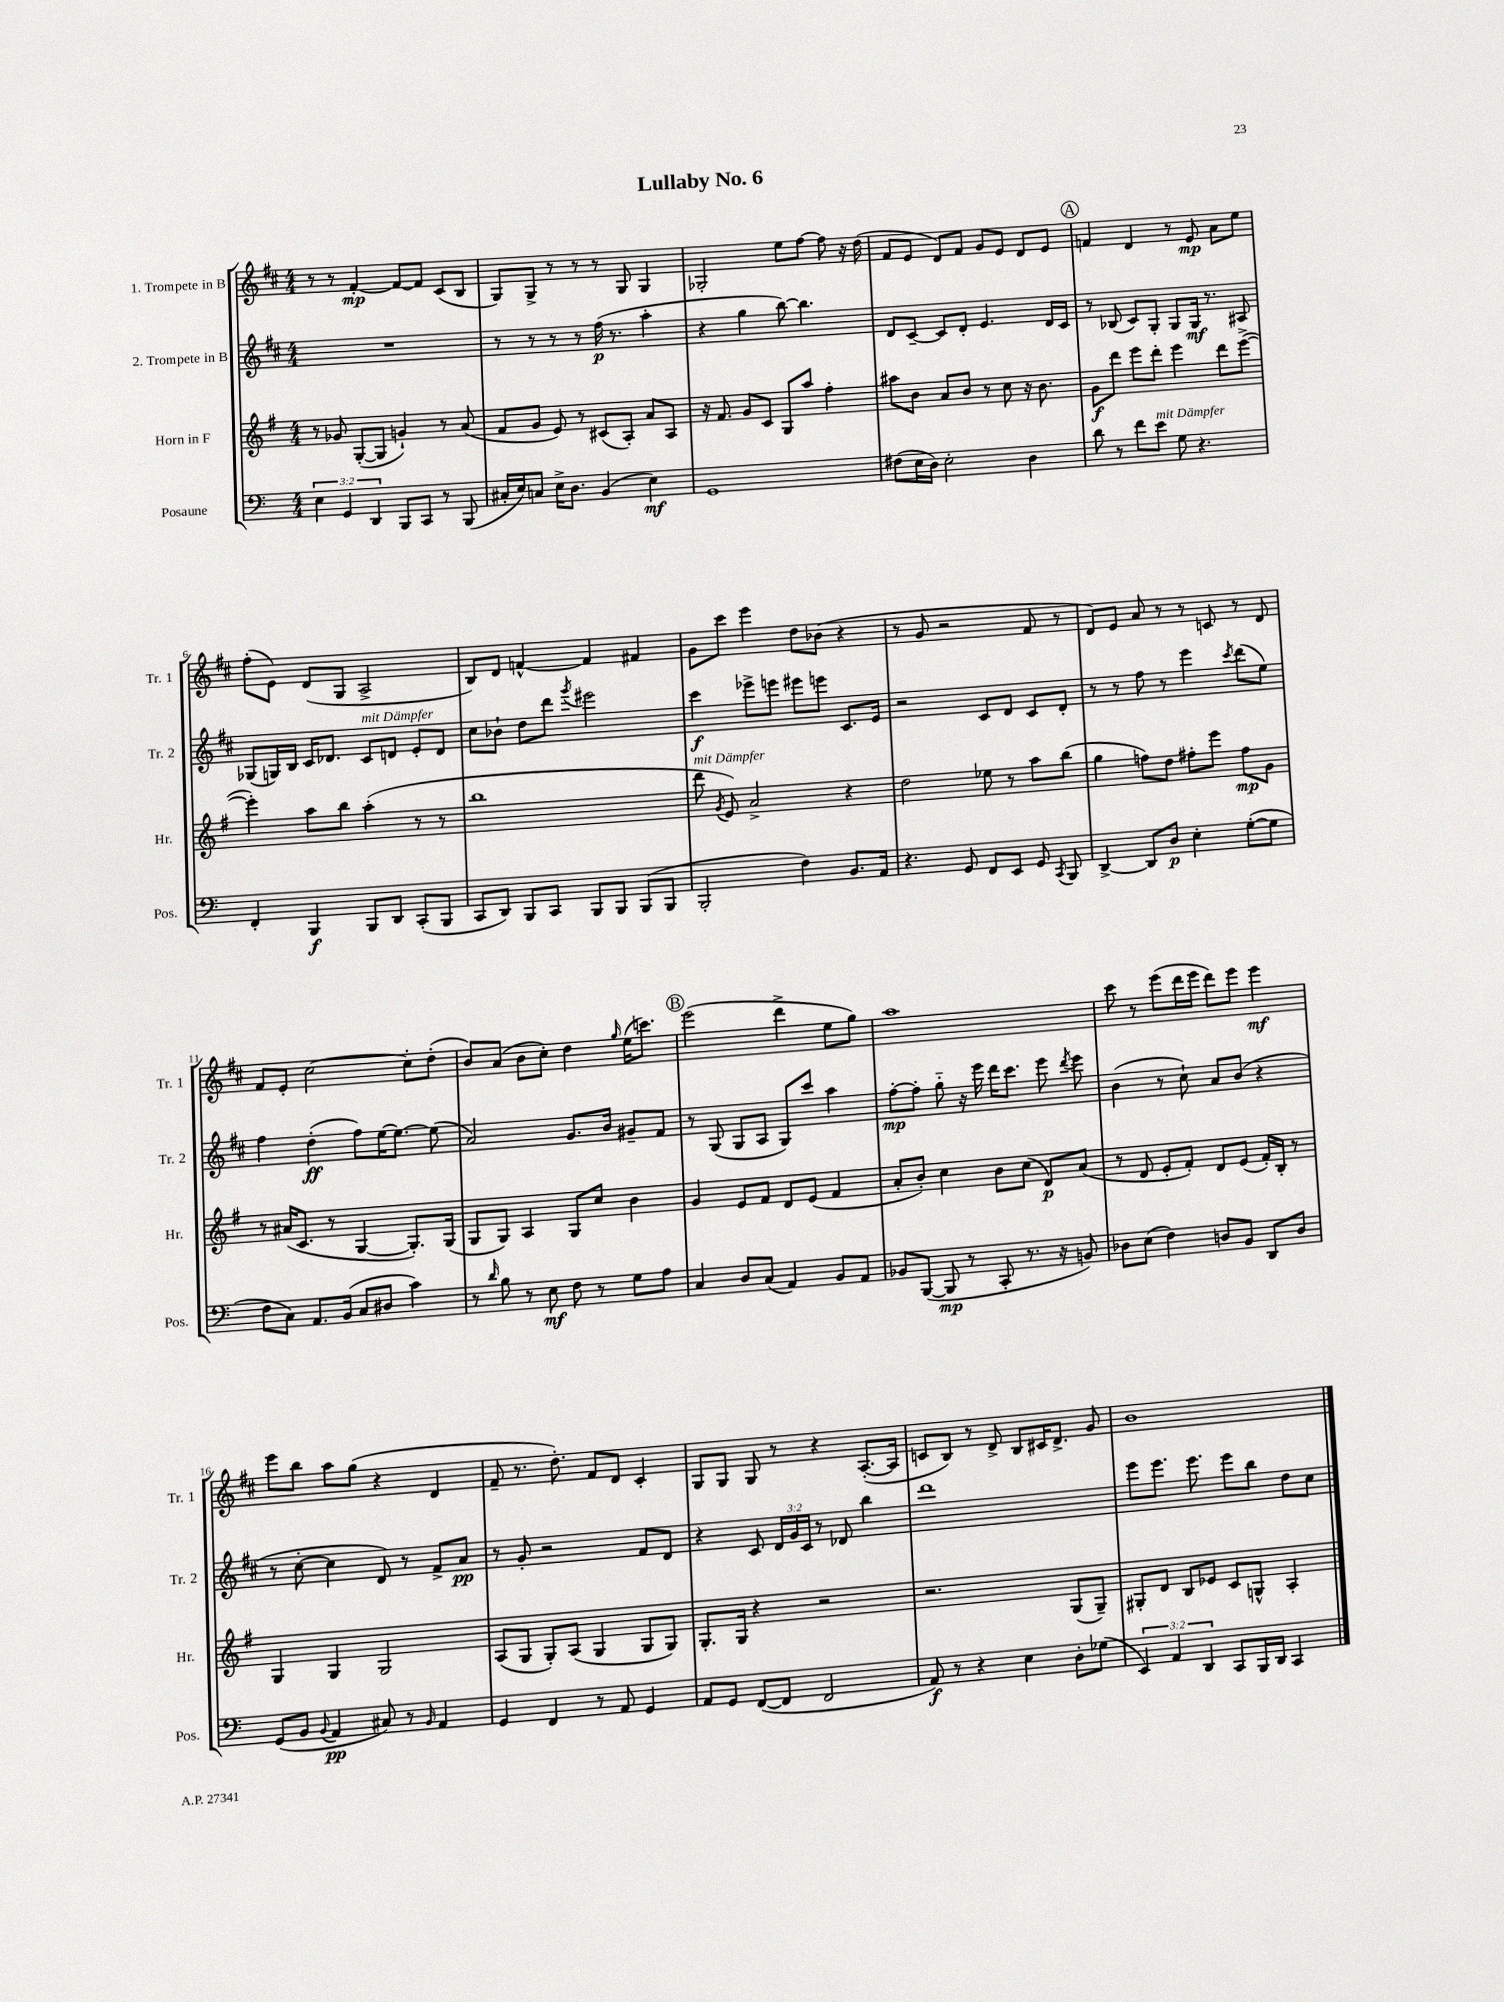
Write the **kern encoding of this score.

**kern	**kern	**kern	**kern
*staff4	*staff3	*staff2	*staff1
*clefF4	*clefG2	*clefG2	*clefG2
*k[]	*k[f#]	*k[f#c#]	*k[f#c#]
*M4/4	*M4/4	*M4/4	*M4/4
6E\	8r	1r	8r
.	8g-/	.	8r
6GG/	.	.	.
.	([8G'/L	.	[4f#'/
6DD/	.	.	.
.	8G/]J	.	.
8BBB/L	4g`/)	.	8f#/_L
8CC/J	.	.	8f#/]J
8r	8r	.	(8c#/L
(8BBB/	(8a/	.	8B/J
=	=	=	=
16C#'/LL	8f#/L	8r	8G/L)
16E/J)	.	.	.
8C/J	8g/J	8r	8G^/J
16E^\LK	8e/)	8r	8r
8.D\J	.	.	.
.	8r	8r	8r
(4BB/	(8c#/L	(16ff#\	8r
.	.	8.r	.
.	8A'/J)	.	8G/
4E\)	8a/L	4aa'\	4G/
.	8A/J	.	.
=	=	=	=
1GG	16r	4r	2G-'/
.	8.f#/	.	.
.	8g/L	4gg\	.
.	8c/J	.	.
.	8G/L	[8bb\)	8ee\L
.	8aa/J	4.bb\]	[8ff#\J
.	4ff#'\	.	8ff#\]
.	.	.	16r
.	.	.	(16dd\
=	=	=	=
(8F#\L	8aa#\L	8d/L	8f#/L
16E\L	8b\J	[8c#~/J	8e/J
16D\JJ)	.	.	.
2E'\	8a/L	8c#/]L	8d/L)
.	8b/J	8d'/J	8f#/J
.	8r	4.e/	8g/L
.	8cc\	.	8e/J
4D\	16r	.	8d/L
.	8.b\	.	.
.	.	16d/LL	8e/J
.	.	16c#/JJ	.
=	=	=	=
8d\	8g\L	8r	4f/
8r	8ddd\J	(8B-/	.
8f\L	8eee\L	8c#/L)	4d/
8e\J	8ddd'\J	8G'/J	.
8G\	4eee\	8G/L	8r
4.r	.	16G/Jk	8e/
.	.	8.r	.
.	8ddd\L	.	8a\L
.	([8eee^\J	8A#/	8ee\J
=	=	=	=
4FF'/	4eee'\])	(8G-/L	(8ff#'\L
.	.	16G/L)	8e\J)
.	.	16B/JJ	.
4BBB/	8aa\L	16c#/LK	(8d/L
.	.	8.d-/J	.
.	8bb\J	.	8G/J
8BBB/L	(4aa'\	8c#/L	2A^/
8DD/J	.	8d/J	.
(8CC'/L	8r	8e'/L	.
8BBB/J	8r	8d/J	.
=	=	=	=
8CC/L	1bb	8cc#\L	8B/L)
8DD/J)	.	8b-`\J	8d/J
8BBB/L	.	8dd\L	[4f^^/
8CC/J	.	8ddd\J	.
.	.	8qggg/	.
8BBB/L	.	2eee#\	4f/]
8BBB/J	.	.	.
(8BBB/L	.	.	4f#/
8BBB/J	.	.	.
=	=	=	=
2BBB'/	8ddd\	4ccc#\	8g\L
.	8qg/	.	.
.	8e/)	.	8ccc#\J
.	2a^/	8eee-^\L	4eee\
.	.	8eee\J	.
4F\)	.	8eee#\L	8dd\L
.	.	8eee\J	(8b-\J
8.BB/L	4r	8.c#/L	4r
16AA/Jk	.	16e/Jk	.
=	=	=	=
4.r	2dd\	2r	8r
.	.	.	8g/
.	.	.	2r
8GG/	.	.	.
8FF/L	8ee-\	8c#/L	.
8EE/J	8r	8d/J	.
8GG/	8aa\L	8c#/L	8f#/
8qCC/	.	.	.
8BBB/	(8bb\J	8d'/J	8r
=	=	=	=
[4DD^/	4gg\	8r	8d/L)
.	.	8r	8e/J
8DD/]L	8ff\L)	8ff#\	8a/
8D/J	8dd\J	8r	8r
4E'\	8ff#'\L	4eee\	8r
.	8eee\J	.	8c/
.	.	8qccc#/	.
([8G'\L	8ff#\L	(8ddd\L	8r
8G\]J	8g\J	8ee\J)	8d/
=	=	=	=
8F\L	8r	4ff#\	8f#/L
8C\J)	(16a#/LK	.	8e'/J
.	8.c/J	.	.
8.AA/L	.	(4dd'\	[2cc#\
.	8r	.	.
(16BB/Jk	.	.	.
8C/L	[4G/	8ff#\L)	.
8D#/J	.	[16ee\K	.
.	.	8.ee\_J	.
4c\)	8.G'/]L)	.	8cc#'\]L
.	.	(8ee\]	(8dd'\J
.	(16G/Jk	.	.
=	=	=	=
8r	8G/L	2a/)	8b/L)
16qqd/	.	.	.
8B\	8G/J)	.	(8a/J
8r	4A/	.	8b\L
8E\	.	.	8cc#'\J)
8F\	8G/L	8.g/L	4dd\
8r	8cc/J	.	.
.	.	16b/Jk	.
.	.	.	16qqgg/
8G\L	4b\	8g#~/L	(16ee\LK
.	.	.	8.ccc\J)
8A\J	.	8f#/J	.
=	=	=	=
4C/	4g/	8r	(2eee\
.	.	(8G/	.
8D/L	8e/L	8G/L	.
(8C/J	8f#/J	8A/J	.
4AA/)	8d/L	8G/L)	4ddd^\
.	(8e/J	8ccc#/J	.
8BB/L	4f#/	4aa\	8ee\L
8AA/J	.	.	8gg\J)
=	=	=	=
8BB-/L	8a'/L	[8ff#'\L	1aa
([8BBB/J	8b'/J)	8ff#'\]J	.
8BBB/]	4cc\	8gg'~\	.
8r	.	16r	.
.	.	16eee\	.
8CC'/	8b\L	16ddd\LK	.
.	.	8.ccc#\J	.
8.r	(8cc\J	.	.
.	8d/L)	8eee\	.
16r	.	.	.
.	.	8qddd/	.
8BB/)	(8a/J	8eee\	.
=	=	=	=
8D-\L	8r	(4b\	8ccc#\
(8E\J	8d/	.	8r
4F\)	8e'/L	8r	(8eee\L
.	8f#'/J)	8cc#`\)	16ddd\L
.	.	.	16eee\JJ
8D/L	8d/L	8a/L	8ddd\L)
8BB/J	(8e/J	(8b/J	8eee\J
8DD/L	16f#'/LL)	4r	4eee\
.	16B'/JJ	.	.
8D/J	8r	.	.
=	=	=	=
(8GG/L	4G/	8r	8eee\L
8BB/J	.	[8cc#'\	8bb\J
8qqBB/	.	.	.
4AA/	4G/	4cc#\]	8aa\L
.	.	.	(8gg\J
8C#/)	2G/	8d/)	4r
8r	.	8r	.
16qqBB/	.	.	.
4AA/	.	8f#^/L	4d/
.	.	8a/J	.
=	=	=	=
4GG/	(8A/L	8r	8f#~/
.	8G/J	8g'/	8.r
4FF/	8G'/L)	2r	.
.	.	.	8.dd'\)
.	(8A/J	.	.
8r	4G/	.	8f#/L
8AA/	.	.	8d/J
4GG/	8G/L	8f#/L	4c#'/
.	8G/J)	8d/J	.
=	=	=	=
8AA/L	8.G'/L	4r	8G/L
8GG/J	.	.	8G/J
.	16G/Jk	.	.
([8FF/L	4r	8c#/	8G/
8FF/]J	.	24d/LL	8r
.	.	24g/	.
.	.	24c#/JJ	.
2FF/	2r	8r	4r
.	.	8d-/	.
.	.	4bb\	([8.A'/L
.	.	.	16A/]Jk
=	=	=	=
8AA/)	2.r	1ddd	8c/L
8r	.	.	8B/J)
4r	.	.	8r
.	.	.	8d^/
4E\	.	.	8B/L
.	.	.	16c#/K
.	.	.	8.d^/J
8D'\L	(8G/L	.	.
(8G-\J	8G~/J)	.	8g/
=	=	=	=
6EE/)	8G#'/L	8eee\L	1b
.	8d/J	8.eee\J	.
6AA/	.	.	.
.	8B/L	.	.
.	.	8.eee\	.
6DD/	.	.	.
.	8e-/J	.	.
8CC/L	8c/L	8eee\L	.
16BBB/L	8G^^/J	8bb\J	.
16DD/JJ	.	.	.
4CC/	4A'/	8dd\L	.
.	.	8cc#\J	.
==	==	==	==
*-	*-	*-	*-
